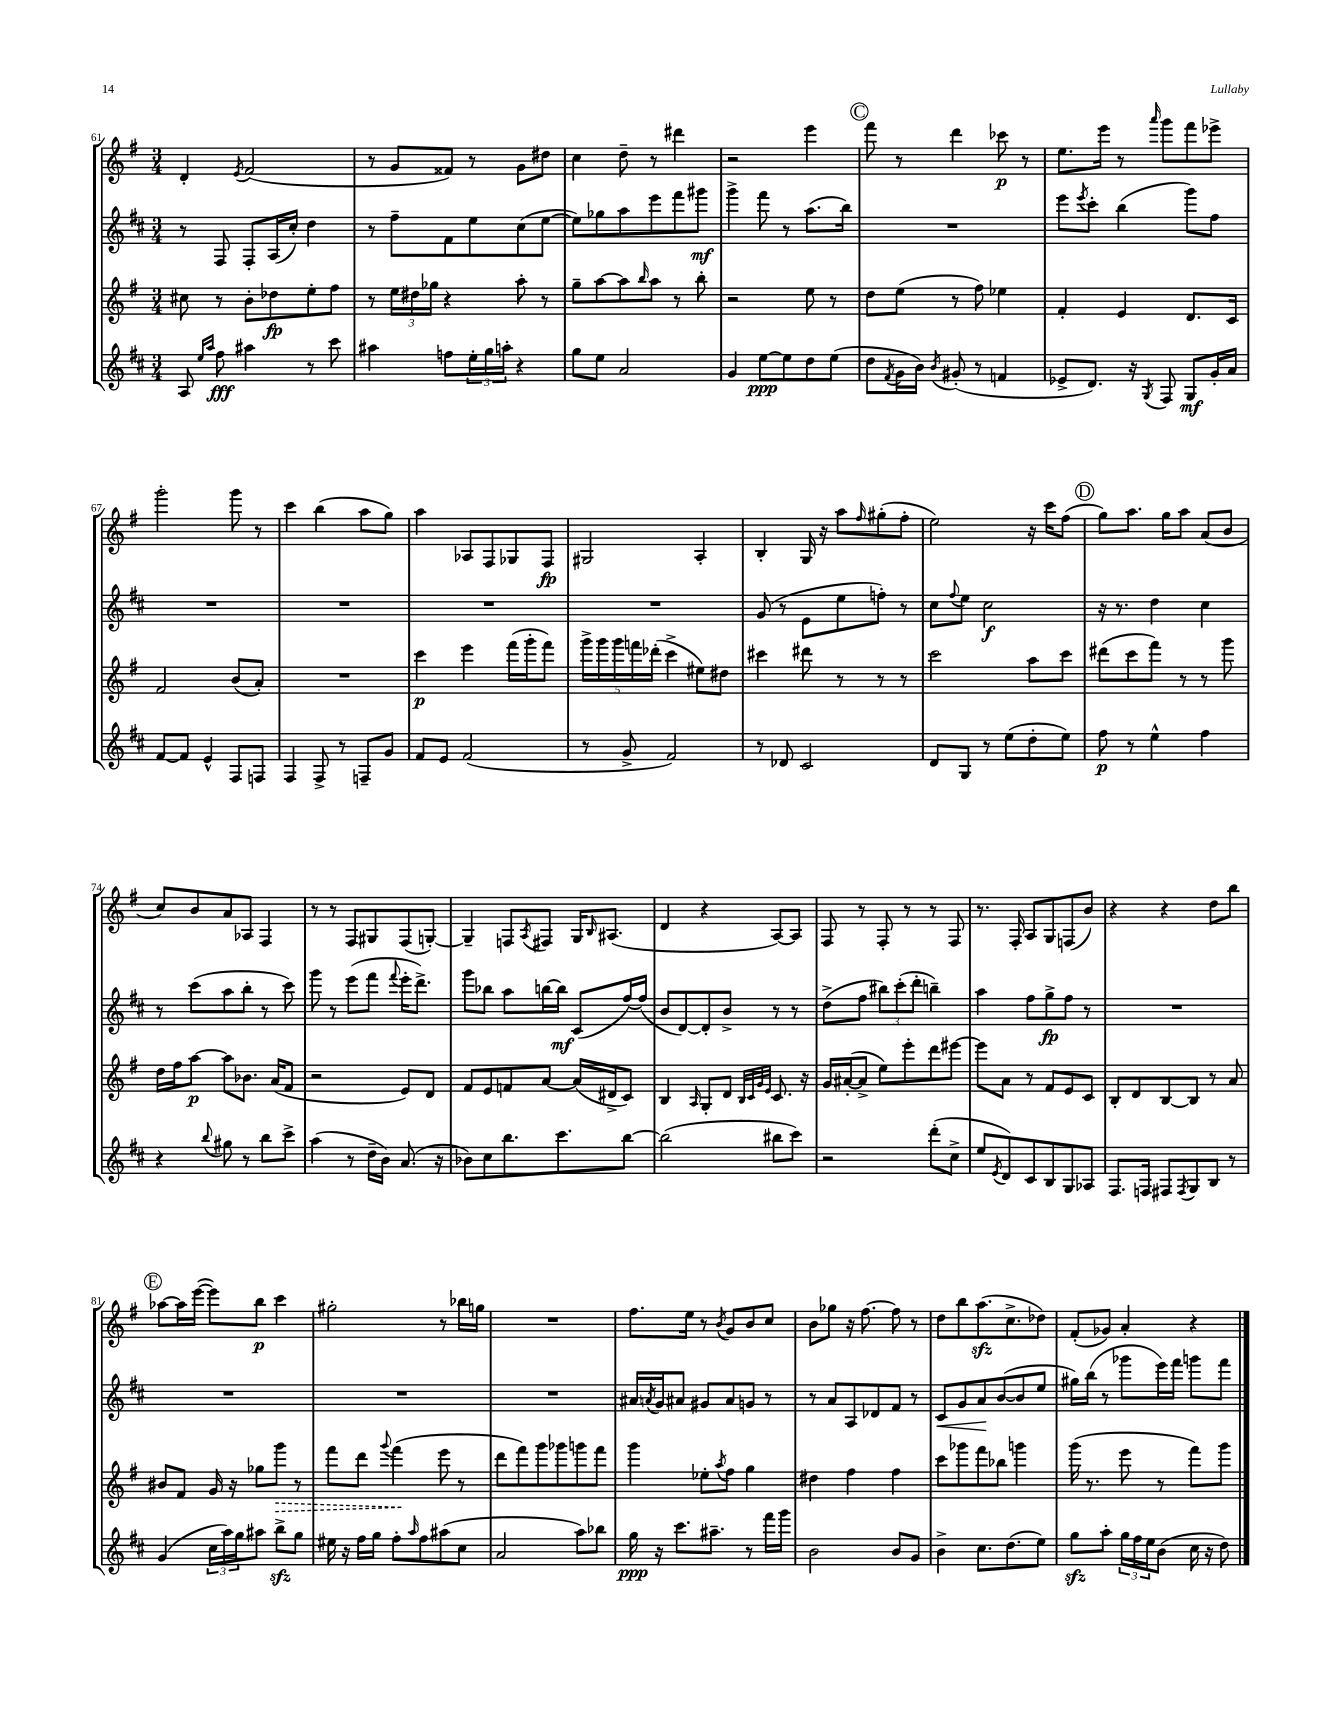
<<
\new StaffGroup <<
\new Staff = "s0" {
    \clef treble \key g \major \numericTimeSignature \time 3/4
    d'4-. \acciaccatura { e'8 } fis'2( |
    r8 g'8 fisis'8) r8 g'8 dis''8 |
    c''4 d''8-- r8 dis'''4 |
    r2 e'''4 |
    \mark \markup { \circle "C" } fis'''8 r8 d'''4 ces'''8\p r8 |
    e''8. e'''16 r8 \grace { a'''16 } g'''8 fis'''8 ees'''8-> |
    g'''2-. g'''8 r8 |
    c'''4 b''4( a''8 g''8) |
    a''4 aes8 fis8 ges8 fis8\fp |
    gis2 a4-. |
    b4-. g16 r16 a''8 \grace { fis''16 } gis''8-.( fis''8-. |
    e''2) r16 c'''16 fis''8( |
    \mark \markup { \circle "D" } g''8) a''8. g''16 a''8 a'8( b'8 |
    c''8) b'8 a'8 aes8 fis4 |
    r8 r8 fis8 gis8 fis8( g8~-.) |
    g4-- f8 \acciaccatura { a8 } fis8 g16 \grace { b16 } ais8.( |
    d'4 r4 a8~) a8 |
    fis8 r8 fis8-. r8 r8 fis8 |
    r8. fis16-. a8 g8 f8( b'8) |
    r4 r4 d''8 b''8 |
    \mark \markup { \circle "E" } aes''8~ aes''16 e'''16~( e'''8) b''8\p c'''4 |
    gis''2-. r8 bes''16 g''16 |
    R2. |
    fis''8. e''16 r8 \acciaccatura { b'8 } g'8 b'8 c''8 |
    b'8 ges''8 r16 fis''8.~ fis''8 r8 |
    d''8 b''8 a''8.\sfz( c''8.-> des''8) |
    fis'8-.( ges'8) a'4-. r4 \bar "|." |
}
\new Staff = "s1" {
    \clef treble \key d \major \numericTimeSignature \time 3/4
    r8 fis8 fis8-. a16( cis''16-.) d''4 |
    r8 fis''8-- fis'8 e''8 cis''8( e''8~ |
    e''8) ges''8 a''8 e'''8 fis'''8 gis'''8\mf |
    g'''4-> fis'''8 r8 a''8.( b''16) |
    \mark \markup { \circle "C" } R2. |
    e'''8 \acciaccatura { e'''8 } cis'''8-. b''4( g'''8) fis''8 |
    R2. |
    R2. |
    R2. |
    R2. |
    g'8( r8 e'8 e''8 f''8-.) r8 |
    cis''8 \appoggiatura { fis''8 } e''8 cis''2\f |
    \mark \markup { \circle "D" } r16 r8. d''4 cis''4 |
    r8 cis'''8( a''8 b''8-. r8 cis'''8) |
    g'''8 r8 e'''8( fis'''8 \appoggiatura { fis'''8 } e'''16-. d'''8.->) |
    g'''8 bes''8 a''8 b''16~ b''16\mf cis'8( fis''16~) fis''16( |
    b'8 d'8~) d'8-. b'8-> r8 r8 |
    d''8->( fis''8 \tuplet 3/2 { bis''8) cis'''8-.( d'''8-. } b''4--) |
    a''4 fis''8 g''8->\fp fis''8 r8 |
    R2. |
    \mark \markup { \circle "E" } R2. |
    R2. |
    R2. |
    ais'16 \acciaccatura { a'8 } g'16 ais'8 gis'8 ais'8 g'8 r8 |
    r8 a'8 a8 des'8 fis'8 r8 |
    cis'8\< g'8 a'8\! b'8~( b'8 e''8 |
    gis''16) b''16( r8 ges'''8 e'''16) fis'''16 g'''8 fis'''8 \bar "|." |
}
\new Staff = "s2" {
    \clef treble \key g \major \numericTimeSignature \time 3/4
    cis''8 r8 b'8-. des''8\fp e''8-. fis''8 |
    r8 \tuplet 3/2 { e''16 dis''16 ges''16 } r4 a''8-. r8 |
    g''8-- a''8~ a''8 \grace { b''16 } a''8 r8 b''8-. |
    r2 e''8 r8 |
    \mark \markup { \circle "C" } d''8 e''8( r8 fis''8) ees''4 |
    fis'4-. e'4 d'8. c'16 |
    fis'2 b'8( a'8-.) |
    R2. |
    c'''4\p e'''4 fis'''16( g'''16-. fis'''8) |
    \tuplet 5/4 { g'''16-> g'''16 g'''16 f'''16 des'''16-.( } c'''4-> eis''8) dis''8 |
    cis'''4 dis'''8 r8 r8 r8 |
    c'''2 a''8 c'''8 |
    \mark \markup { \circle "D" } dis'''8( c'''8 fis'''8) r8 r8 g'''8 |
    d''16 fis''16 a''8~\p a''8 bes'8. a'16( fis'8 |
    r2 e'8) d'8 |
    fis'8 e'8 f'8 a'8~ a'16( dis'16-> c'8) |
    b4 \grace { a16 } g8-. d'8 \grace { b32 c'32 g'32 e'32 } c'8. r16 |
    g'16 ais'16~-.( ais'8-> e''8) e'''8-. d'''8 eis'''8~ |
    eis'''8 a'8 r8 fis'8 e'8 c'8 |
    b8-. d'8 b8~ b8 r8 a'8 |
    \mark \markup { \circle "E" } bis'8 fis'8 g'16 r16 ges''8 \once \override Hairpin.style = #'dashed-line g'''8\> r8 |
    fis'''8 d'''8 \appoggiatura { g'''8 } fis'''4\!( e'''8 r8 |
    d'''8 fis'''8) g'''8 ges'''8 g'''8 fis'''8 |
    g'''4 ees''8-. \acciaccatura { a''8 } fis''8 g''4 |
    dis''4 fis''4 fis''4 |
    c'''8 ges'''8 fis'''8 bes''8 g'''4 |
    g'''16( r8. e'''8 r8 fis'''8) g'''8 \bar "|." |
}
\new Staff = "s3" {
    \clef treble \key d \major \numericTimeSignature \time 3/4
    a8 \grace { e''16 a''16 } fis''8\fff ais''4 r8 cis'''8 |
    ais''4 f''8 \tuplet 3/2 { e''16-. g''16 a''16-. } r4 |
    g''8 e''8 a'2 |
    g'4 e''8~\ppp e''8 d''8 e''8( |
    \mark \markup { \circle "C" } d''8 \acciaccatura { fis'8 } g'16 b'16) \acciaccatura { b'8 } gis'8-.( r8 f'4 |
    ees'8-> d'8.) r16 \acciaccatura { g8 } fis8 g8\mf g'16-. a'16 |
    fis'8~ fis'8 e'4-^ fis8 f8 |
    fis4 fis8-> r8 f8-- g'8 |
    fis'8 e'8 fis'2( |
    r8 g'8-> fis'2) |
    r8 des'8 cis'2 |
    d'8 g8 r8 e''8( d''8-. e''8) |
    \mark \markup { \circle "D" } fis''8\p r8 e''4-^ fis''4 |
    r4 \appoggiatura { b''8 } gis''8 r8 b''8 cis'''8-> |
    a''4( r8 d''16-- b'16) a'8.( r16 |
    bes'8) cis''8 b''8. cis'''8. b''8~ |
    b''2( bis''8 cis'''8) |
    r2 d'''8-.( cis''8-> |
    e''8 \acciaccatura { e'8 } d'8) cis'8 b8 g8 aes8 |
    fis8. f16 fis8 \acciaccatura { fis8 } g8 b8 r8 |
    \mark \markup { \circle "E" } g'4( \tuplet 3/2 { cis''16 a''16) g''16 } ais''8 b''8->\sfz g''8 |
    eis''16 r16 fis''16 g''16 fis''8-. \grace { a''16 } fis''8 ais''8( cis''8 |
    a'2 a''8) bes''8 |
    g''16\ppp r16 cis'''8. ais''8.-- r8 fis'''16 g'''16 |
    b'2 b'8 g'8 |
    b'4-> cis''8. d''8.( e''8) |
    g''8\sfz a''8-. \tuplet 3/2 { g''16 fis''16 e''16 } b'8( cis''16 r16 d''8) \bar "|." |
}
>>
>>
\layout { \context { \Score currentBarNumber = #61 } }
